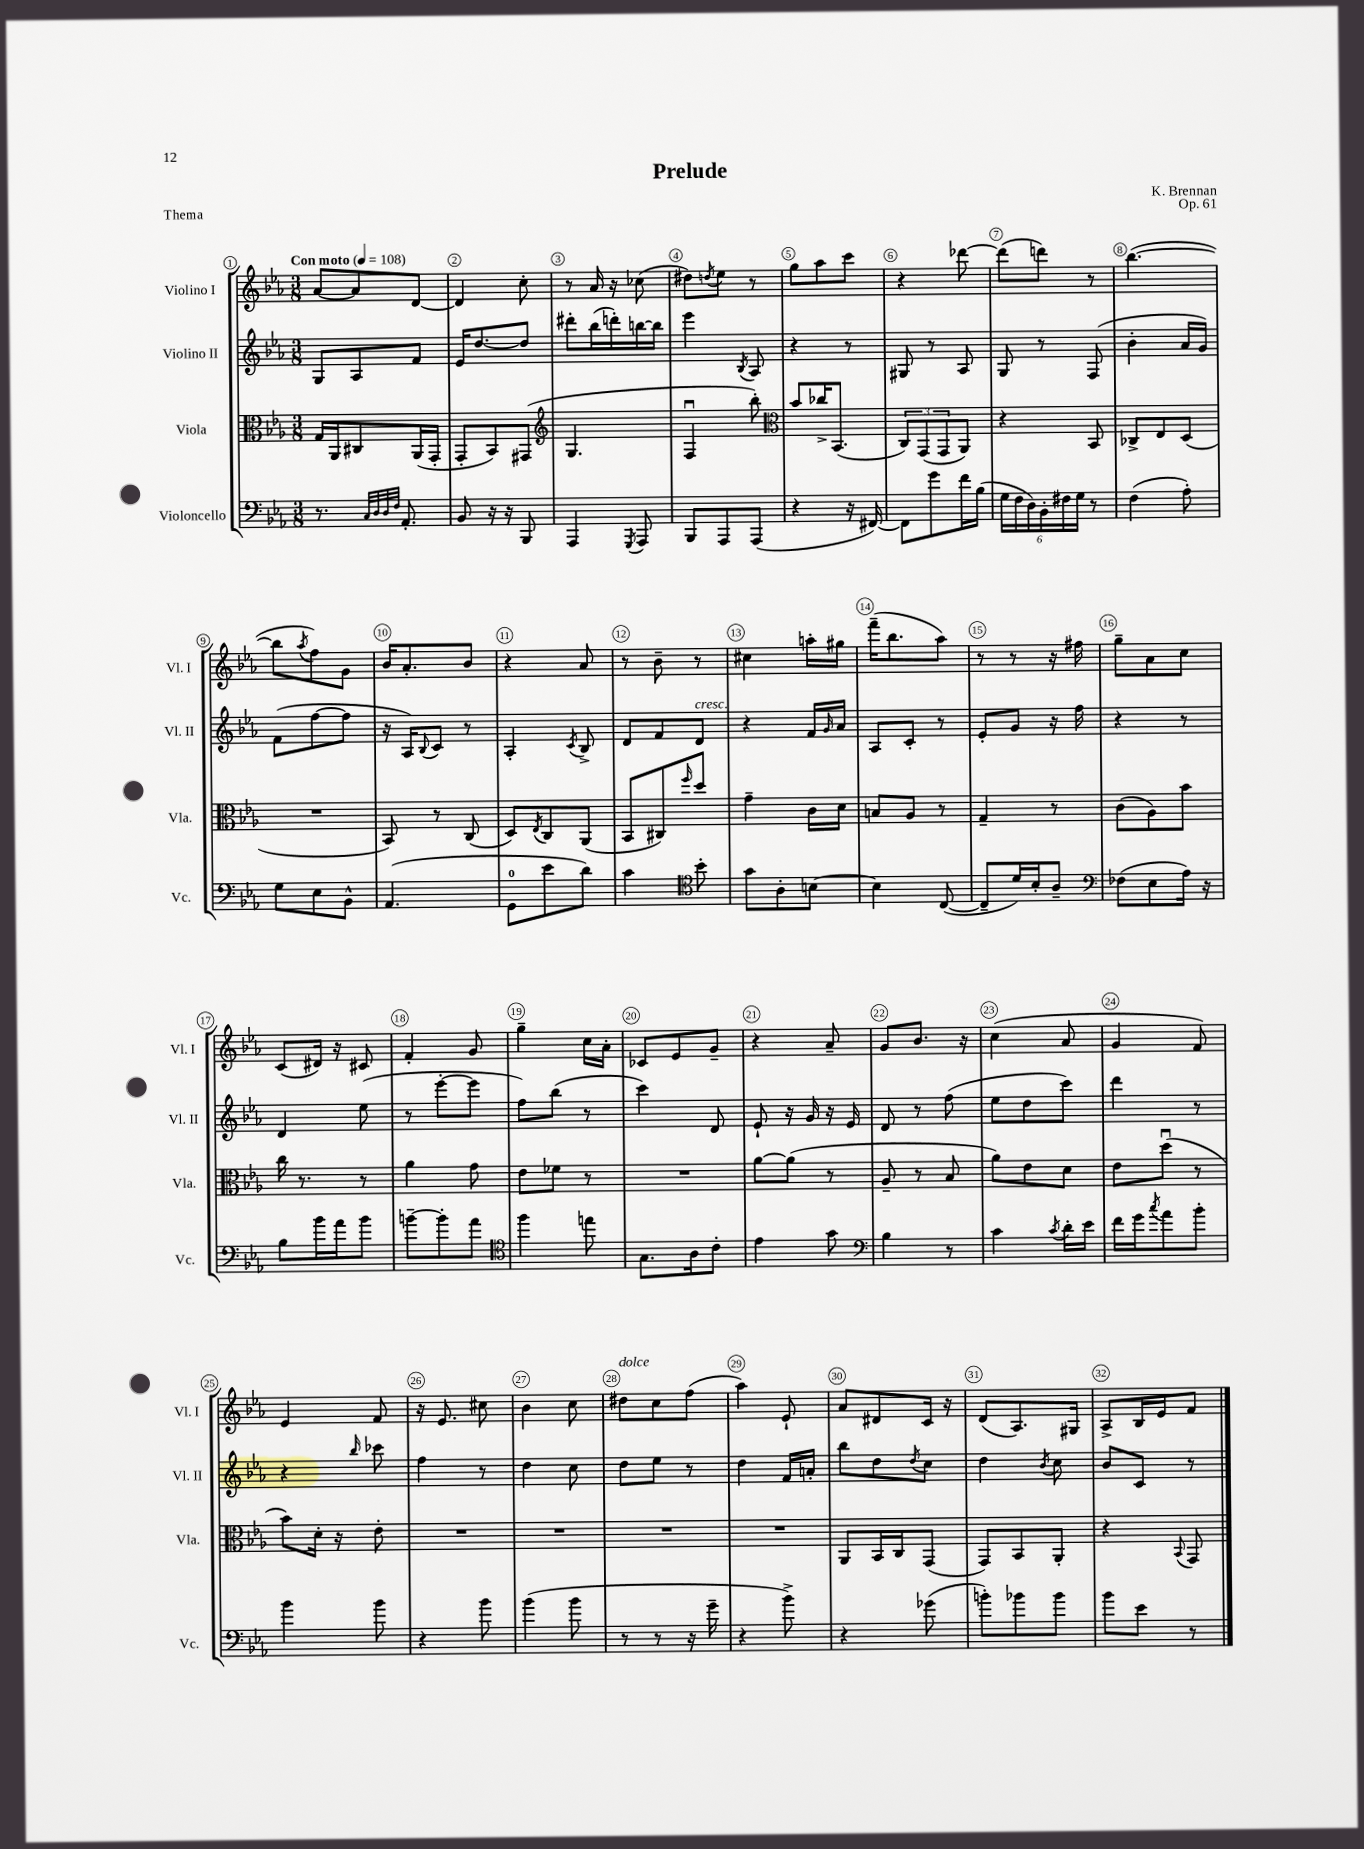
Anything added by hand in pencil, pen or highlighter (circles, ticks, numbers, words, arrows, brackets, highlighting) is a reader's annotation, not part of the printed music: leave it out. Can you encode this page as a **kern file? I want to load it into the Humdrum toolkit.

**kern	**kern	**kern	**kern
*staff4	*staff3	*staff2	*staff1
*clefF4	*clefC3	*clefG2	*clefG2
*k[b-e-a-]	*k[b-e-a-]	*k[b-e-a-]	*k[b-e-a-]
*M3/8	*M3/8	*M3/8	*M3/8
*MM108	*MM108	*MM108	*MM108
8.r	16G	8G	[8a-
.	16AA-	.	.
.	8C#	8A-	8a-]
32qqC	.	.	.
32qqD	.	.	.
32qqD	.	.	.
32qqF	.	.	.
8.AA-'	.	.	.
.	(16AA-	8f	[8d
.	16GG'	.	.
=	=	=	=
8BB-	8GG'	16e-	4d]
.	.	[8.dd	.
16r	8BB-)	.	.
16r	.	.	.
8BBB-	(8GG#	8dd]	8cc'
=	=	=	=
*	*clefG2	*	*
4AAA-	4.G	8ddd#'	8r
.	.	(16bb-	16a-
.	.	16ddd')	16r
8qGGG	.	.	.
8AAA-	.	[16bb	(8cc-
.	.	16bb]	.
=	=	=	=
8BBB-	4Fu	4eee-	8dd#)
.	.	.	8qdd
8AAA-	.	.	8ee-
.	.	8qB-	.
(8AAA-	8bb-')	8A-	8r
=	=	=	=
*	*clefC3	*	*
4r	8b-	4r	8gg
.	16cc-^	.	8aa-
.	(8.BB-	.	.
16r	.	8r	8ccc
[16FF#)	.	.	.
=	=	=	=
8FF#]	12C)	8G#	4r
.	(12GG	.	.
8g	.	8r	.
.	12GG	.	.
16f	8AA-)	8A-	[8ddd-
(16B-	.	.	.
=	=	=	=
24G	4r	8G	(8ddd-]
24F	.	.	.
24D)	.	.	.
24BB-'	.	8r	8ddd)
24F#	.	.	.
24G	.	.	.
8r	8BB-	(8F	8r
=	=	=	=
(4F	8C-^	4b-'	([4.bb-
.	8E-	.	.
8A-')	(8D	16a-	.
.	.	16g)	.
=	=	=	=
8G	4.r	(8f	8bb-]
.	.	.	8qaa-
8E-	.	[8ff	8ff)
8BB-^^	.	8ff]	8g
=	=	=	=
(4.AA-	8BB-)	16r	16b-
.	.	16A-)	8.a-'
.	.	8qqB-	.
.	8r	8c	.
.	(8C	8r	8b-
=	=	=	=
8GG	8D)	4A-'	4r
.	8qE-	.	.
8e-	8C	.	.
.	.	8qc	.
8d)	(8AA-	8B-^	8a-
=	=	=	=
4c	8BB-	8d	8r
.	8C#)	8f	8b-~
*clefC4	*	*	*
.	16qqff	.	.
8b-'	8dd	8d	8r
=	=	=	=
8g	4g~	4r	4cc#
8A-'	.	.	.
[8B	16c	16f	16aa'
.	.	16qqg	.
.	16d	16a-	16gg#
=	=	=	=
4B]	8B	8A-	(16fff~
.	.	.	8.bb-
.	8A-	8c'	.
([8C	8r	8r	8aa-)
=	=	=	=
8C~]	4G~	8e-'	8r
16d)	.	8g	8r
16B-'	.	.	.
8A-~	8r	16r	16r
.	.	16ff	16ff#
=	=	=	=
*clefF4	*	*	*
(8F-	(8c	4r	8gg~
8E-	8A-)	.	8a-
16A-)	8b-	8r	8cc
16r	.	.	.
=	=	=	=
8B-	16cc	4d	(8c
.	8.r	.	.
16b-	.	.	16d#)
16a-	.	.	16r
8b-	8r	(8ee-	8c#
=	=	=	=
[8b~	4a-	8r	4f'
8b']	.	[8eee-'	.
8a-	8g	8eee-]	8g
=	=	=	=
*clefC4	*	*	*
4ff	8e-	8ff)	4gg~
.	8f-	(8bb-	.
8ee	8r	8r	16cc
.	.	.	16a-'
=	=	=	=
8.G	4.r	4ccc)	8c-
.	.	.	8e-
16A-	.	.	.
8c'	.	8d	8g~
=	=	=	=
4e-	[8a-	8e-`	4r
.	(8a-]	16r	.
.	.	16g	.
8g	8r	16r	8a-~
.	.	16e-	.
=	=	=	=
*clefF4	*	*	*
4B-	8A-~	8d	8g
.	8r	8r	8.b-
8r	8B-	(8ff	.
.	.	.	16r
=	=	=	=
4c	8a-)	8ee-	(4cc
.	8e-	8dd	.
8qc	.	.	.
16d'	8d	8ccc)	8a-
16e-	.	.	.
=	=	=	=
16f	8e-	4ddd	4g
16g	.	.	.
8qcc	.	.	.
8a-	(8ddu	.	.
8b-'	8r	8r	8f)
=	=	=	=
4b-	8b-)	4r	4e-
.	16d'	.	.
.	16r	.	.
.	.	16qqbb-	.
8b-	8e-'	8ccc-	8f
=	=	=	=
4r	4.r	4ff	16r
.	.	.	8.e-
8b-	.	8r	8cc#
=	=	=	=
(4b-	4.r	4dd	4b-
8b-	.	8cc	8cc
=	=	=	=
8r	4.r	8dd	8dd#
8r	.	8ee-	8cc
16r	.	8r	(8ff
16g~	.	.	.
=	=	=	=
4r	4.r	4dd	4aa-)
8b-^)	.	16f	8e-`
.	.	16a'	.
=	=	=	=
4r	8AA-	8bb-	8a-
.	16BB-	8dd	8d#
.	16C	.	.
.	.	8qdd	.
(8g-	(8GG	8cc	16c
.	.	.	16r
=	=	=	=
8b')	8GG)	4dd	(8d
8b-	8BB-	.	8.A-)
.	.	8qb-	.
8b-	8AA-'	8cc	.
.	.	.	16G#
=	=	=	=
8b-	4r	8b-	8A-^
8e-	.	8c	16B-
.	.	.	16e-
.	8qqBB-	.	.
8r	8GG	8r	8f
==	==	==	==
*-	*-	*-	*-
